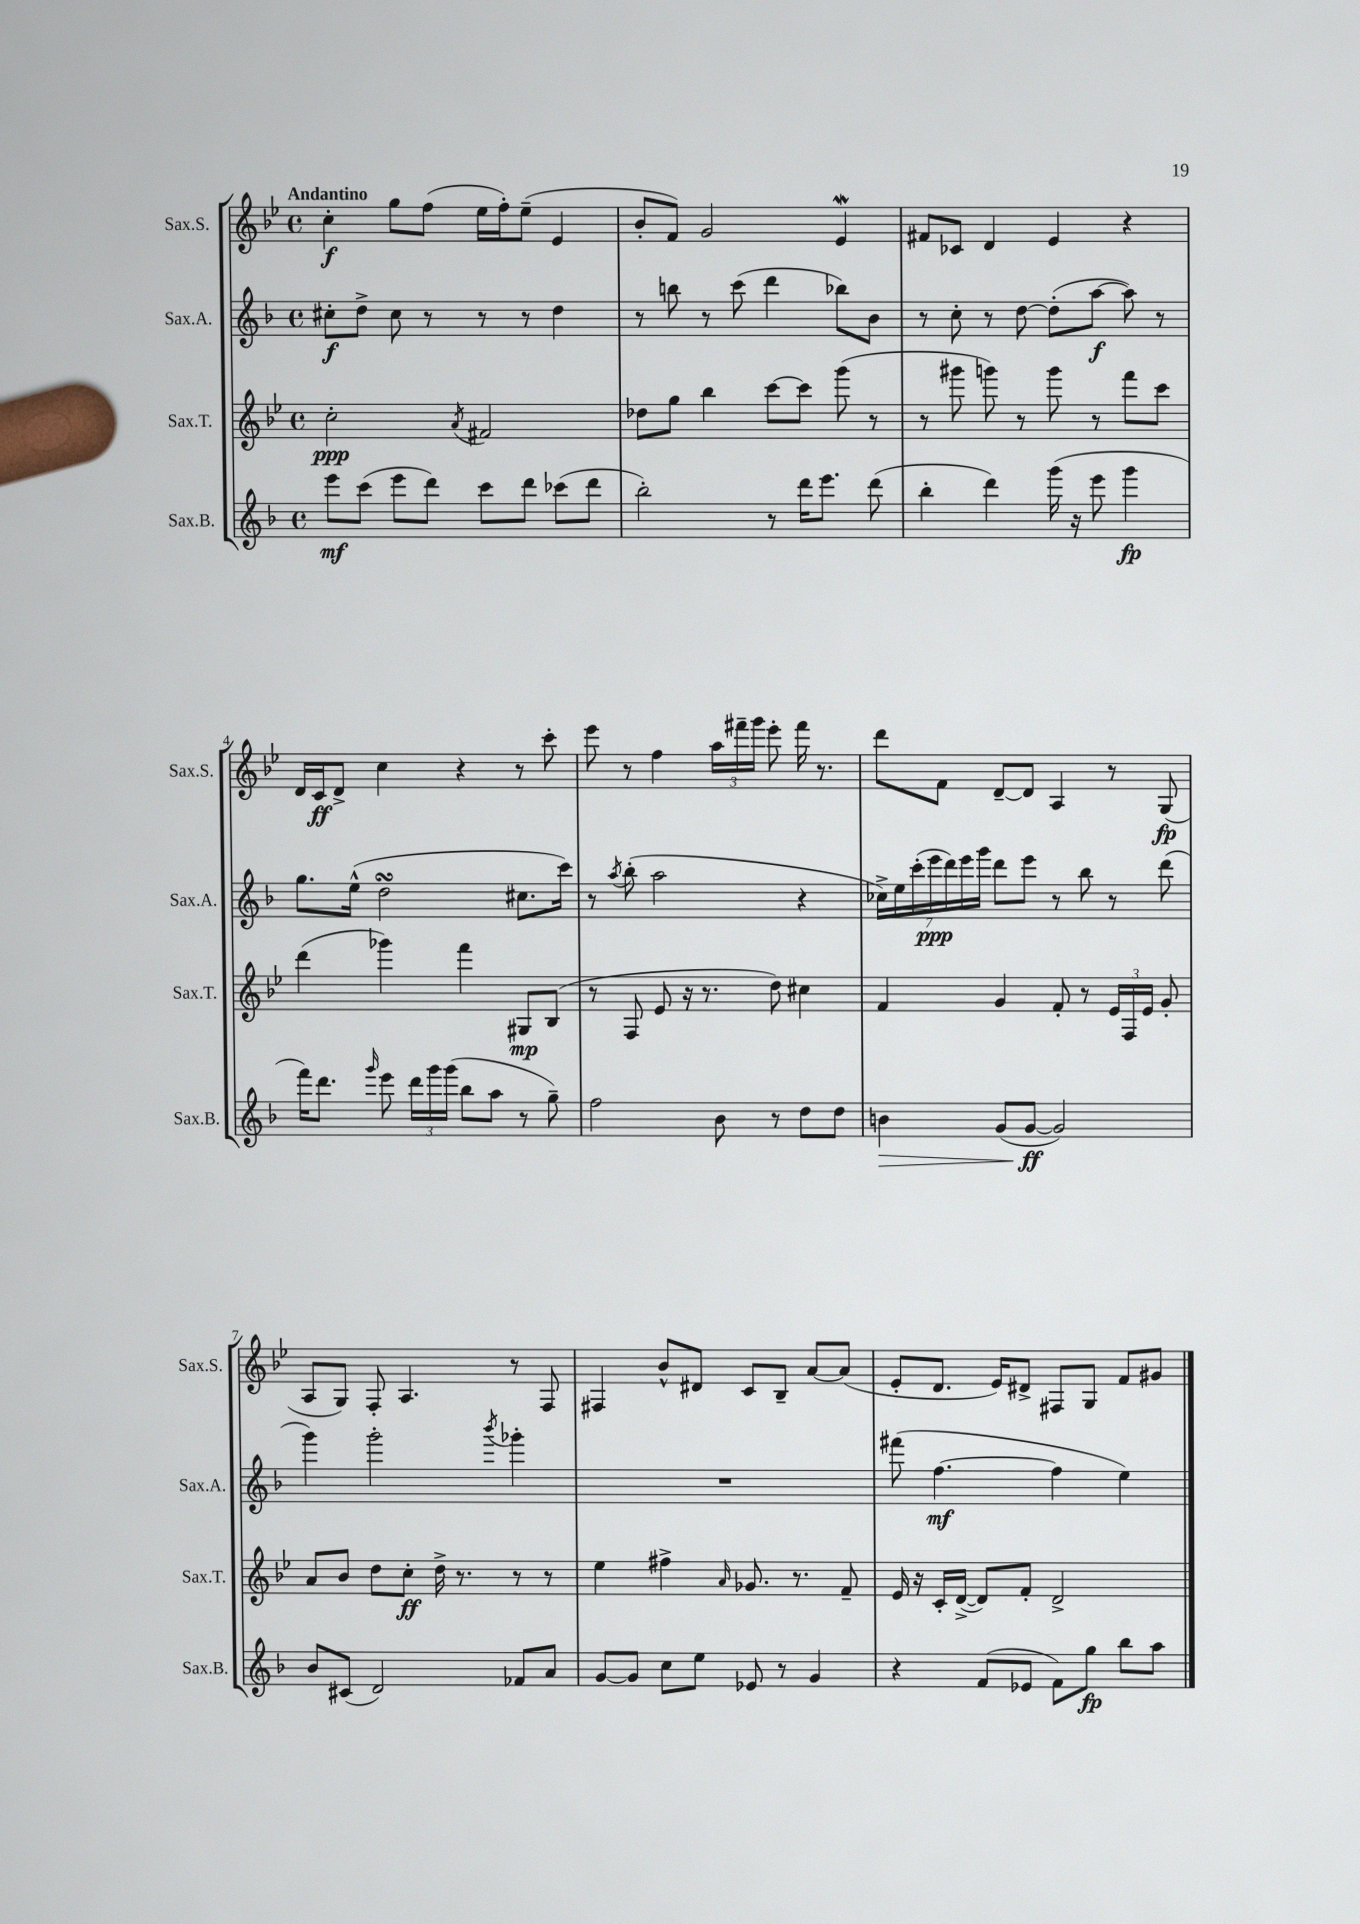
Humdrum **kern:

**kern	**dynam	**kern	**dynam	**kern	**dynam	**kern	**dynam
*part4	*part4	*part3	*part3	*part2	*part2	*part1	*part1
*staff4	*staff4	*staff3	*staff3	*staff2	*staff2	*staff1	*staff1
*I"Sax.B.	*	*I"Sax.T.	*	*I"Sax.A.	*	*I"Sax.S.	*
*I'Sax.B.	*	*I'Sax.T.	*	*I'Sax.A.	*	*I'Sax.S.	*
*clefG2	*	*clefG2	*	*clefG2	*	*clefG2	*
*k[b-]	*	*k[b-e-]	*	*k[b-]	*	*k[b-e-]	*
*M4/4	*	*M4/4	*	*M4/4	*	*M4/4	*
*met(c)	*	*met(c)	*	*met(c)	*	*met(c)	*
=1	=1	=1	=1	=1	=1	=1	=1
!	!	!	!	!	!	!LO:TX:a:B:t=Andantino	!
8eee\L	mf	2cc'\	ppp	8cc#X'\L	f	4cc'\	f
(8ccc\J	.	.	.	8dd^\J	.	.	.
8eee\L	.	.	.	8cc#\	.	8gg\L	.
8ddd\J)	.	.	.	8r	.	(8ff\J	.
.	.	8qa/	.	.	.	.	.
8ccc\L	.	2f#X/	.	8r	.	16ee-\LL	.
.	.	.	.	.	.	16ff'\J)	.
8ddd\J	.	.	.	8r	.	(8ee-~\J	.
(8ccc-X\L	.	.	.	4dd\	.	4e-/	.
8ddd\J	.	.	.	.	.	.	.
=2	=2	=2	=2	=2	=2	=2	=2
2bb-'\)	.	8dd-X\L	.	8r	.	8b-'/L	.
.	.	8gg\J	.	8bbn\	.	8f/J)	.
.	.	4bb-\	.	8r	.	2g/	.
.	.	.	.	(8ccc\	.	.	.
8r	.	[8ccc\L	.	4ddd\	.	.	.
16ddd\KL	.	8ccc\J]	.	.	.	.	.
8.eee\J	.	.	.	.	.	.	.
.	.	(8ggg\	.	8bb-X\L)	.	4e-w/	.
(8ddd\	.	8r	.	8b-\J	.	.	.
=3	=3	=3	=3	=3	=3	=3	=3
4bb-'\	.	8r	.	8r	.	8f#X/L	.
.	.	8ggg#X\	.	8cc'\	.	8c-X/J	.
4ddd\)	.	8gggn\)	.	8r	.	4d/	.
.	.	8r	.	[8dd\	.	.	.
(16ggg\	.	8ggg\	.	(8dd'\L]	.	4e-/	.
16r	.	.	.	.	.	.	.
8eee\	.	8r	.	[8aa\J	f	.	.
4ggg\	fp	8fff\L	.	8aa\])	.	4r	.
.	.	8ccc\J	.	8r	.	.	.
!!LO:LB:g=z
=4	=4	=4	=4	=4	=4	=4	=4
16fff\KL)	.	(4ddd\	.	8.gg\L	.	16d/LL	.
8.ddd\J	.	.	.	.	.	16c/J	ff
.	.	.	.	.	.	8d^/J	.
.	.	.	.	(16ee^^\Jk	.	.	.
16qqggg/	.	.	.	.	.	.	.
8eee\	.	4ggg-X\)	.	2ddsSSS\	.	4cc\	.
24ddd\LL	.	.	.	.	.	.	.
24ggg\	.	.	.	.	.	.	.
(24ggg\JJ	.	.	.	.	.	.	.
8bb-\L	.	4fff\	.	.	.	4r	.
8aa\J	.	.	.	.	.	.	.
8r	.	8G#X/L	mp	8.cc#X\L	.	8r	.
8gg~\)	.	(8B-/J	.	.	.	8ccc'\	.
.	.	.	.	16ccc\Jk)	.	.	.
=5	=5	=5	=5	=5	=5	=5	=5
2ff\	.	8r	.	8r	.	8eee-\	.
.	.	.	.	8qaa/	.	.	.
.	.	8F/	.	(8bb-'\	.	8r	.
.	.	8e-/	.	2aa\	.	4ff\	.
.	.	16r	.	.	.	.	.
.	.	8.r	.	.	.	.	.
8b-\	.	.	.	.	.	24aa\LL	.
.	.	.	.	.	.	24fff#X~\	.
.	.	.	.	.	.	24ggg\JJ	.
8r	.	8dd\)	.	.	.	8eee-'\	.
8dd\L	.	4cc#X\	.	4r	.	16fff#\	.
.	.	.	.	.	.	8.r	.
8dd\J	.	.	.	.	.	.	.
=6	=6	=6	=6	=6	=6	=6	=6
!	!LO:HP:b	!	!	!	!	!	!
4bn\	>	4f/	.	28cc-X^\LL)	.	8ddd\L	.
.	.	.	.	28ee\	.	.	.
.	.	.	.	(28ccc'\	.	.	.
.	.	.	.	28eee\	ppp	.	.
.	.	.	.	.	.	8f\J	.
.	.	.	.	28ddd\)	.	.	.
.	.	.	.	28eee\	.	.	.
.	.	.	.	28ggg\JJ	.	.	.
(8g/L	.	4g/	.	8ddd\L	.	[8d~/L	.
[8g/J	ff	.	.	8eee\J	.	8d/J]	.
2g/])	]	8f'/	.	8r	.	4A/	.
.	.	8r	.	8bb-\	.	.	.
.	.	24e-/LL	.	8r	.	8r	.
.	.	24F/	.	.	.	.	.
.	.	24e-/JJ	.	.	.	.	.
.	.	8g'/	.	(8ddd\	.	(8G/	fp
!!LO:LB:g=z
=7	=7	=7	=7	=7	=7	=7	=7
8b-/L	.	8a/L	.	4ggg\)	.	8A/L	.
(8c#X/J	.	8b-/J	.	.	.	8G/J)	.
2d/)	.	8dd\L	.	2ggg'\	.	8F'/	.
.	.	8cc'\J	ff	.	.	4.A/	.
.	.	16dd^\	.	.	.	.	.
.	.	8.r	.	.	.	.	.
.	.	.	.	8qbbb-/	.	.	.
8f-X/L	.	8r	.	4ggg-X'\	.	8r	.
8a/J	.	8r	.	.	.	8F/	.
=8	=8	=8	=8	=8	=8	=8	=8
[8g/L	.	4ee-\	.	1r	.	4F#X/	.
8g/J]	.	.	.	.	.	.	.
8cc\L	.	4ff#X^\	.	.	.	8b-^^/L	.
8ee\J	.	.	.	.	.	8d#X/J	.
.	.	16qqa/	.	.	.	.	.
8e-X/	.	8.g-X/	.	.	.	8c/L	.
8r	.	.	.	.	.	8B-~/J	.
.	.	8.r	.	.	.	.	.
4g/	.	.	.	.	.	[8a/L	.
.	.	8f~/	.	.	.	(8a/J]	.
=9	=9	=9	=9	=9	=9	=9	=9
4r	.	16e-/	.	(8fff#X\	.	8e-'/L	.
.	.	16r	.	.	.	.	.
.	.	16c'/LL	.	[4.ff\	mf	8.d/J	.
.	.	([16d^/JJ	.	.	.	.	.
(8f/L	.	8d/L])	.	.	.	.	.
.	.	.	.	.	.	16e-/KL)	.
8e-X/J	.	8f'/J	.	.	.	8d#X^/J	.
8f\L)	.	2d^/	.	4ff\]	.	8F#X/L	.
8gg\J	fp	.	.	.	.	8G/J	.
8bb-\L	.	.	.	4ee\)	.	8f/L	.
8aa\J	.	.	.	.	.	8g#X/J	.
==	==	==	==	==	==	==	==
*-	*-	*-	*-	*-	*-	*-	*-
